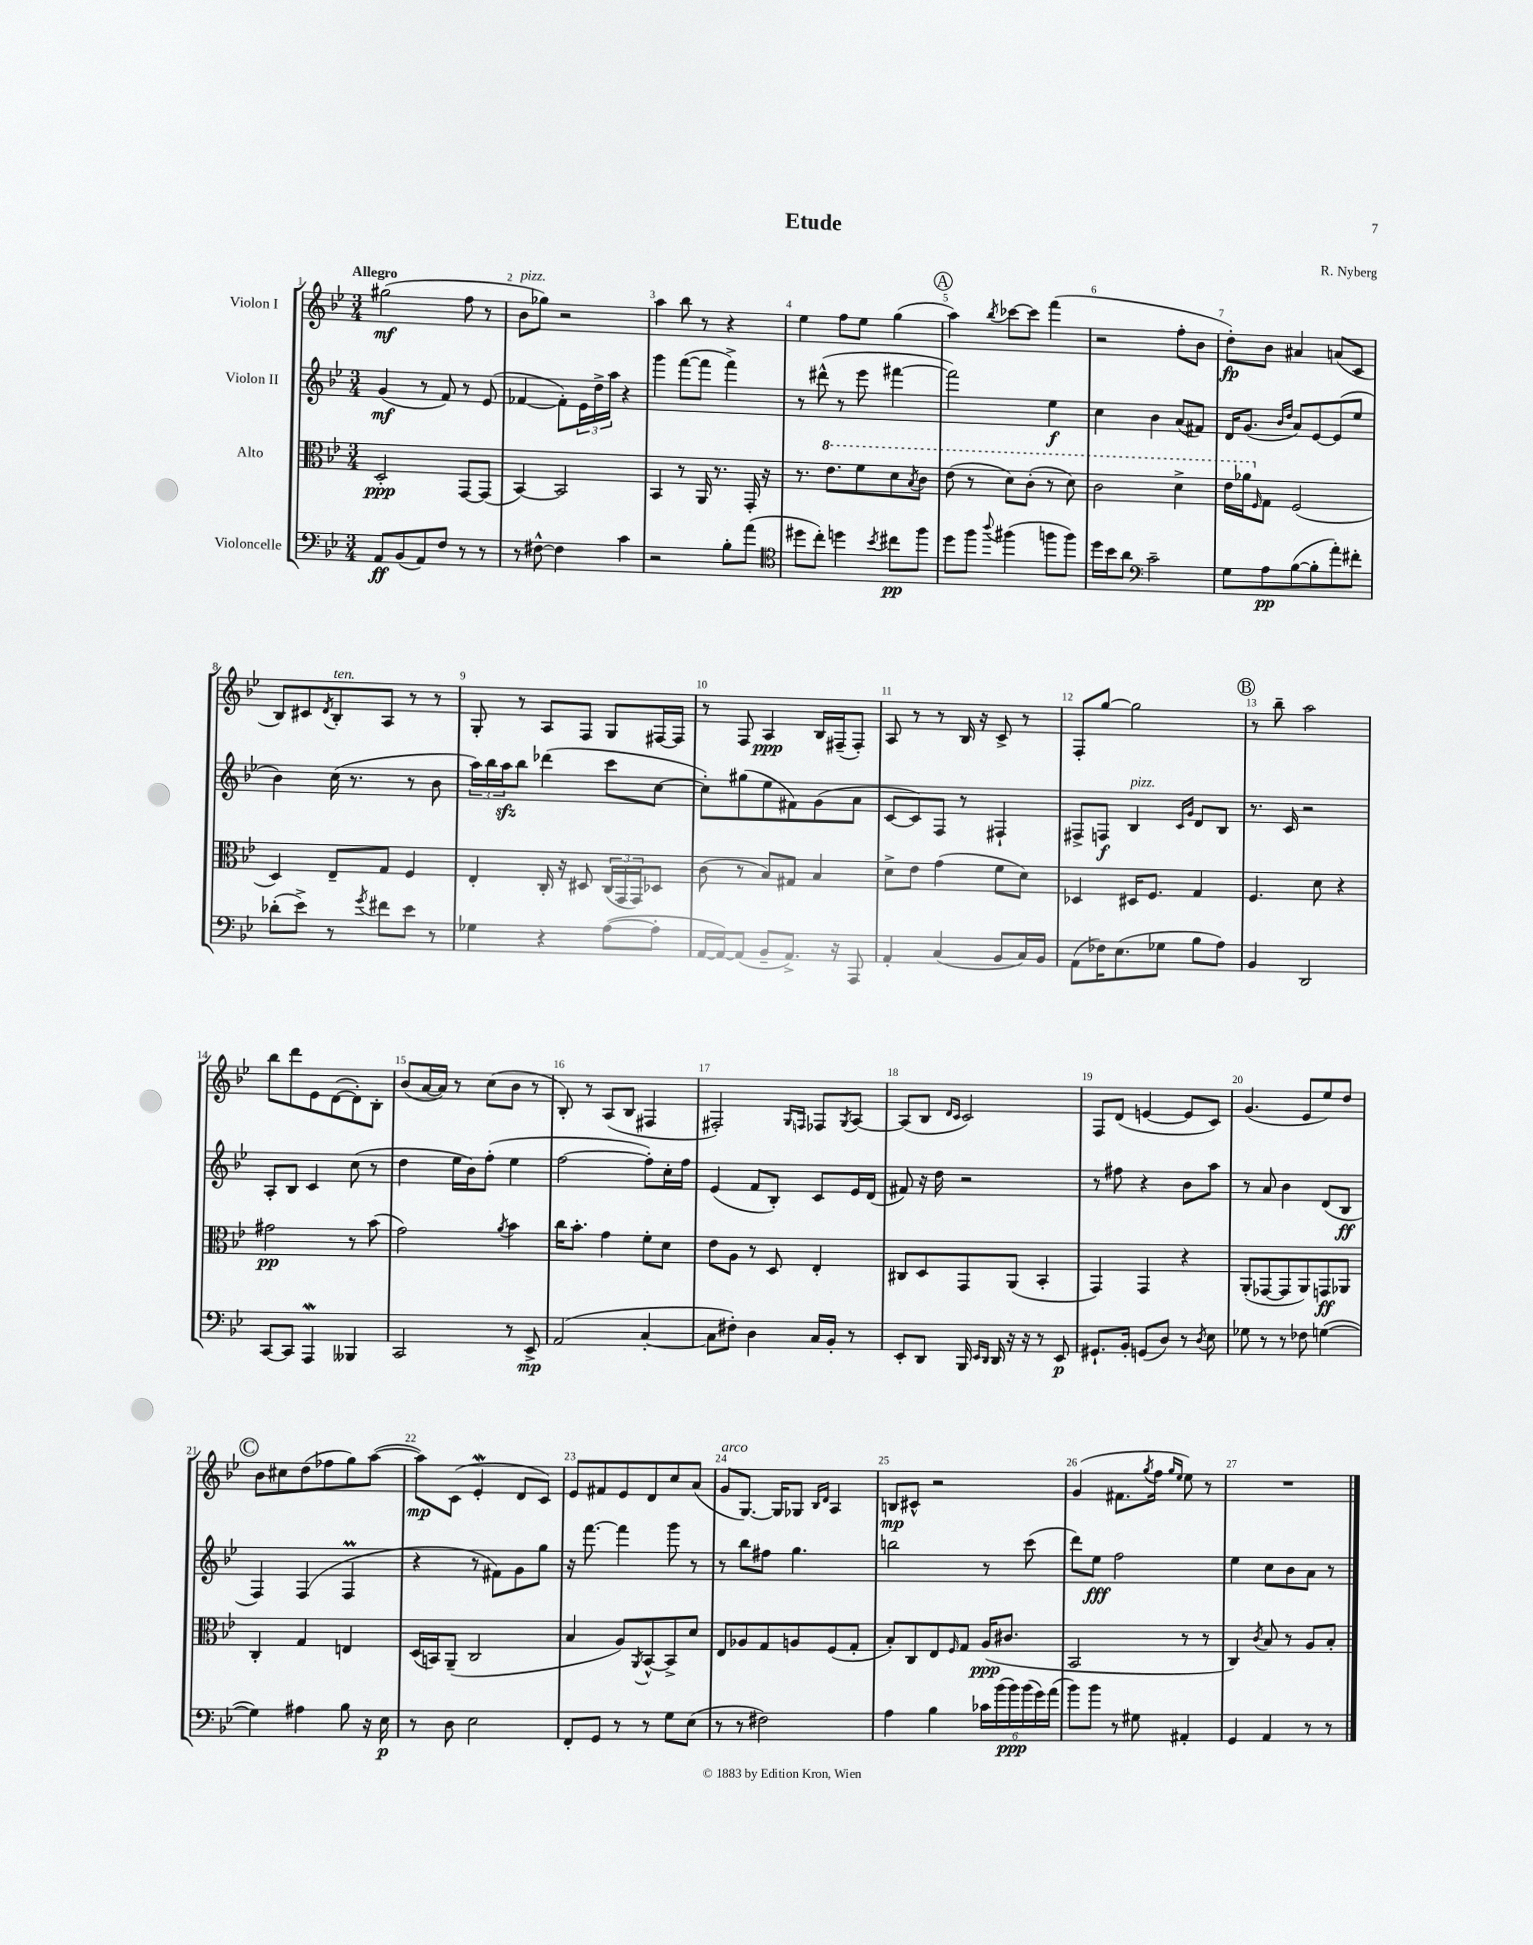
\header { title = "Etude" composer = "R. Nyberg" }
<<
\new StaffGroup <<
\new Staff = "s0" \with { instrumentName = "Violon I" } {
    \clef treble \key bes \major \numericTimeSignature \time 3/4 \tempo "Allegro"
    gis''2\mf( f''8 r8 |
    bes'8^\markup { \italic "pizz." } ges''8) r2 |
    a''4 bes''8 r8 r4 |
    ees''4 f''8 ees''8 g''4( |
    \mark \markup { \circle "A" } a''4) \acciaccatura { bes''8 } ces'''8~ ces'''8 f'''4( |
    r2 f''8-. bes'8 |
    d''8-.\fp) bes'8 ais'4 a'8( c'8 |
    bes8) cis'8 \acciaccatura { d'8 } bes8-.^\markup { \italic "ten." } a8 r8 r8 |
    g8-. r8 a8 f8 g8 fis16~ fis16 |
    r8 f8 a4\ppp bes16 fis16--( fis8-.) |
    a8 r8 r8 bes16 r16 c'8-> r8 |
    f8-. g''8~ g''2 |
    \mark \markup { \circle "B" } r8 bes''8-- a''2 |
    bes''8 d'''8 ees'8 d'8~( d'8-.) bes8-. |
    bes'8( a'16~ a'16) r8 c''8( bes'8 r8 |
    bes8-.) r8 a8( bes8 fis4 |
    fis2-.) \grace { g16 f16 } fes8 \acciaccatura { g8 } a8~ |
    a8( bes8 \grace { d'16 c'16 } c'2) |
    f8 d'8( e'4~ e'8 c'8) |
    g'4.( ees'8 ees''8) d''8 |
    \mark \markup { \circle "C" } bes'8 cis''8 d''8( fes''8 g''8) a''8~( |
    a''8\mp) c'8( ees'4-.\mordent d'8 c'8) |
    ees'8 fis'8 ees'8 d'8 c''8 a'8( |
    g'8^\markup { \italic "arco" } g8.~) g16 ges8 \grace { bes16 d'16 } a4 |
    b8\mp cis'8-^ r2 |
    g'4( fis'8. \acciaccatura { g''8 } f''16 \grace { g''16 ees''16 } ees''8) r8 |
    R2. \bar "|." |
}
\new Staff = "s1" \with { instrumentName = "Violon II" } {
    \clef treble \key bes \major \numericTimeSignature \time 3/4
    g'4\mf( r8 f'8) r8 ees'8( |
    fes'4~ fes'8-.) \tuplet 3/2 { ees'16 d''16-> a''16 } r4 |
    g'''4 f'''8~( f'''8 f'''4->) |
    r8 dis'''8-^( r8 ees'''8 fis'''4~ |
    \mark \markup { \circle "A" } fis'''2) ees''4\f |
    c''4 bes'4 a'8( fis'8) |
    d'16 g'8.( \grace { bes'16 d''16 } a'8) ees'8~ ees'8( ees''8 |
    bes'4) c''16( r8. r8 bes'8 |
    \tuplet 3/2 { a''16) bes''16 a''16\sfz } bes''8 des'''4( c'''8 c''8~ |
    c''8-.) gis''8( ees''8 fis'8) g'8( a'8 |
    c'8~ c'8) f8 r8 fis4-! |
    fis8-> f8\f bes4^\markup { \italic "pizz." } \grace { c'16 g'16 } d'8 bes8 |
    \mark \markup { \circle "B" } r8. c'16 r2 |
    a8-. bes8 c'4 c''8( r8 |
    d''4 ees''16 bes'16) f''8-.( ees''4 |
    f''2~ f''8-.) c''16-. f''16 |
    ees'4( f'8 bes8-.) c'8 ees'16 d'16( |
    fis'8) r16 d''16 r2 |
    r8 fis''8 r4 bes'8 a''8 |
    r8 a'8 bes'4 d'8( bes8\ff |
    \mark \markup { \circle "C" } f4) f4( f4\prall |
    r4 r8 fis'8) g'8 g''8 |
    r16 f'''8.~ f'''4 g'''8 r8 |
    r8 bes''8 fis''8 g''4. |
    b''2 r8 c'''8( |
    d'''8) ees''8\fff f''2 |
    ees''4 c''8 bes'8 a'8 r8 \bar "|." |
}
\new Staff = "s2" \with { instrumentName = "Alto" } {
    \clef alto \key bes \major \numericTimeSignature \time 3/4
    d2-.\ppp g,8~ g,8( |
    bes,4~) bes,2 |
    bes,4 r8 a,16 r8. g,16-. r16 |
    r8. \ottava #1 ees''8. f''8 d''8 \acciaccatura { bes'8 } c''8 |
    \mark \markup { \circle "A" } ees''8( r8 d''8) c''8-.( r8 d''8) |
    c''2 d''4-> |
    ees''16 aes''16 \ottava #0 \grace { f16 } g8 f2( |
    d4) ees8-- g8 f4 |
    ees4-. c16-. r16 dis8 \tuplet 3/2 { c16( g,16 g,16) } des8 |
    c'8( r8 bes8) gis8 bes4 |
    d'8-> ees'8 g'4( f'8 d'8) |
    des4 dis16 f8. g4 |
    \mark \markup { \circle "B" } f4. d'8 r4 |
    gis'2\pp r8 bes'8( |
    g'2) \acciaccatura { a'8 } bes'4 |
    c''16 bes'8.-. g'4 f'8-. d'8 |
    ees'8 a8 r8 d8 ees4-. |
    cis8 d8 g,8 a,8( bes,4-. |
    g,4) g,4 r4 |
    a,8-.( ges,8~ ges,8 a,8) g,8\ff aes,8 |
    \mark \markup { \circle "C" } c4-. g4 e4 |
    d16( b,16) a,8--( c2 |
    bes4 a8) \acciaccatura { a,8 } bes,8~-^ bes,8-> d'8 |
    ees8 aes8 g8 a8 f8( g8-. |
    bes8-.) c8 ees8 \grace { f16 } g8 a16\ppp( cis'8. |
    bes,2 r8 r8 |
    c4) \acciaccatura { c'8 } bes8 r8 a8 bes8-. \bar "|." |
}
\new Staff = "s3" \with { instrumentName = "Violoncelle" } {
    \clef bass \key bes \major \numericTimeSignature \time 3/4
    a,8\ff bes,8( a,8) f8 r8 r8 |
    r8 fis8~-^ fis4 c'4 |
    r2 bes8-. a'8( |
    \clef tenor dis''8 c''8-.) d''4 \acciaccatura { bes'8 } cis''8\pp f''8 |
    \mark \markup { \circle "A" } d''8 f''8 \appoggiatura { a''8 } fis''4( f''8 f''8) |
    d''16 bes'16 a'8 \clef bass c'2-- |
    g8 a8\pp bes8~( bes8-. a'8-.) fis'8-. |
    des'8-.( ees'8->) r8 \acciaccatura { g'8 } fis'8 ees'8 r8 |
    ges4 r4 a8~( a8-. |
    a,16~ a,16~) a,8( bes,8-- a,8.->) r16 a,,8 |
    a,4-. c4( bes,8 c16) bes,16 |
    a,8( fes16) ees8.( ges8 bes8 a8) |
    \mark \markup { \circle "B" } bes,4 d,2 |
    c,8~ c,8 a,,4\mordent beses,,4 |
    c,2 r8 ees,8->\mp |
    a,2( c4~-. |
    c8 fis8-.) d4 c16 bes,16-. r8 |
    ees,8-. d,8 bes,,16 \grace { ees,16 d,16 } d,16 r16 r16 r8 ees,8\p |
    gis,8.-! bes,16-. g,8( d8) r8 \acciaccatura { d8 } ees8 |
    ges8 r8 r8 fes8 g4~( |
    \mark \markup { \circle "C" } g4) ais4 bes8 r16 ees16\p |
    r8 d8 ees2 |
    f,8-. g,8 r8 r8 g8 ees8( |
    r8 r8 fis2) |
    a4 bes4 \tuplet 6/4 { ces'16 bes'16( bes'16\ppp) bes'16( g'16) a'16( } |
    bes'8) bes'8 r8 gis8 ais,4-. |
    g,4 a,4 r8 r8 \bar "|." |
}
>>
>>
\layout { \context { \Score \override BarNumber.break-visibility = ##(#f #t #t) barNumberVisibility = #all-bar-numbers-visible } }
